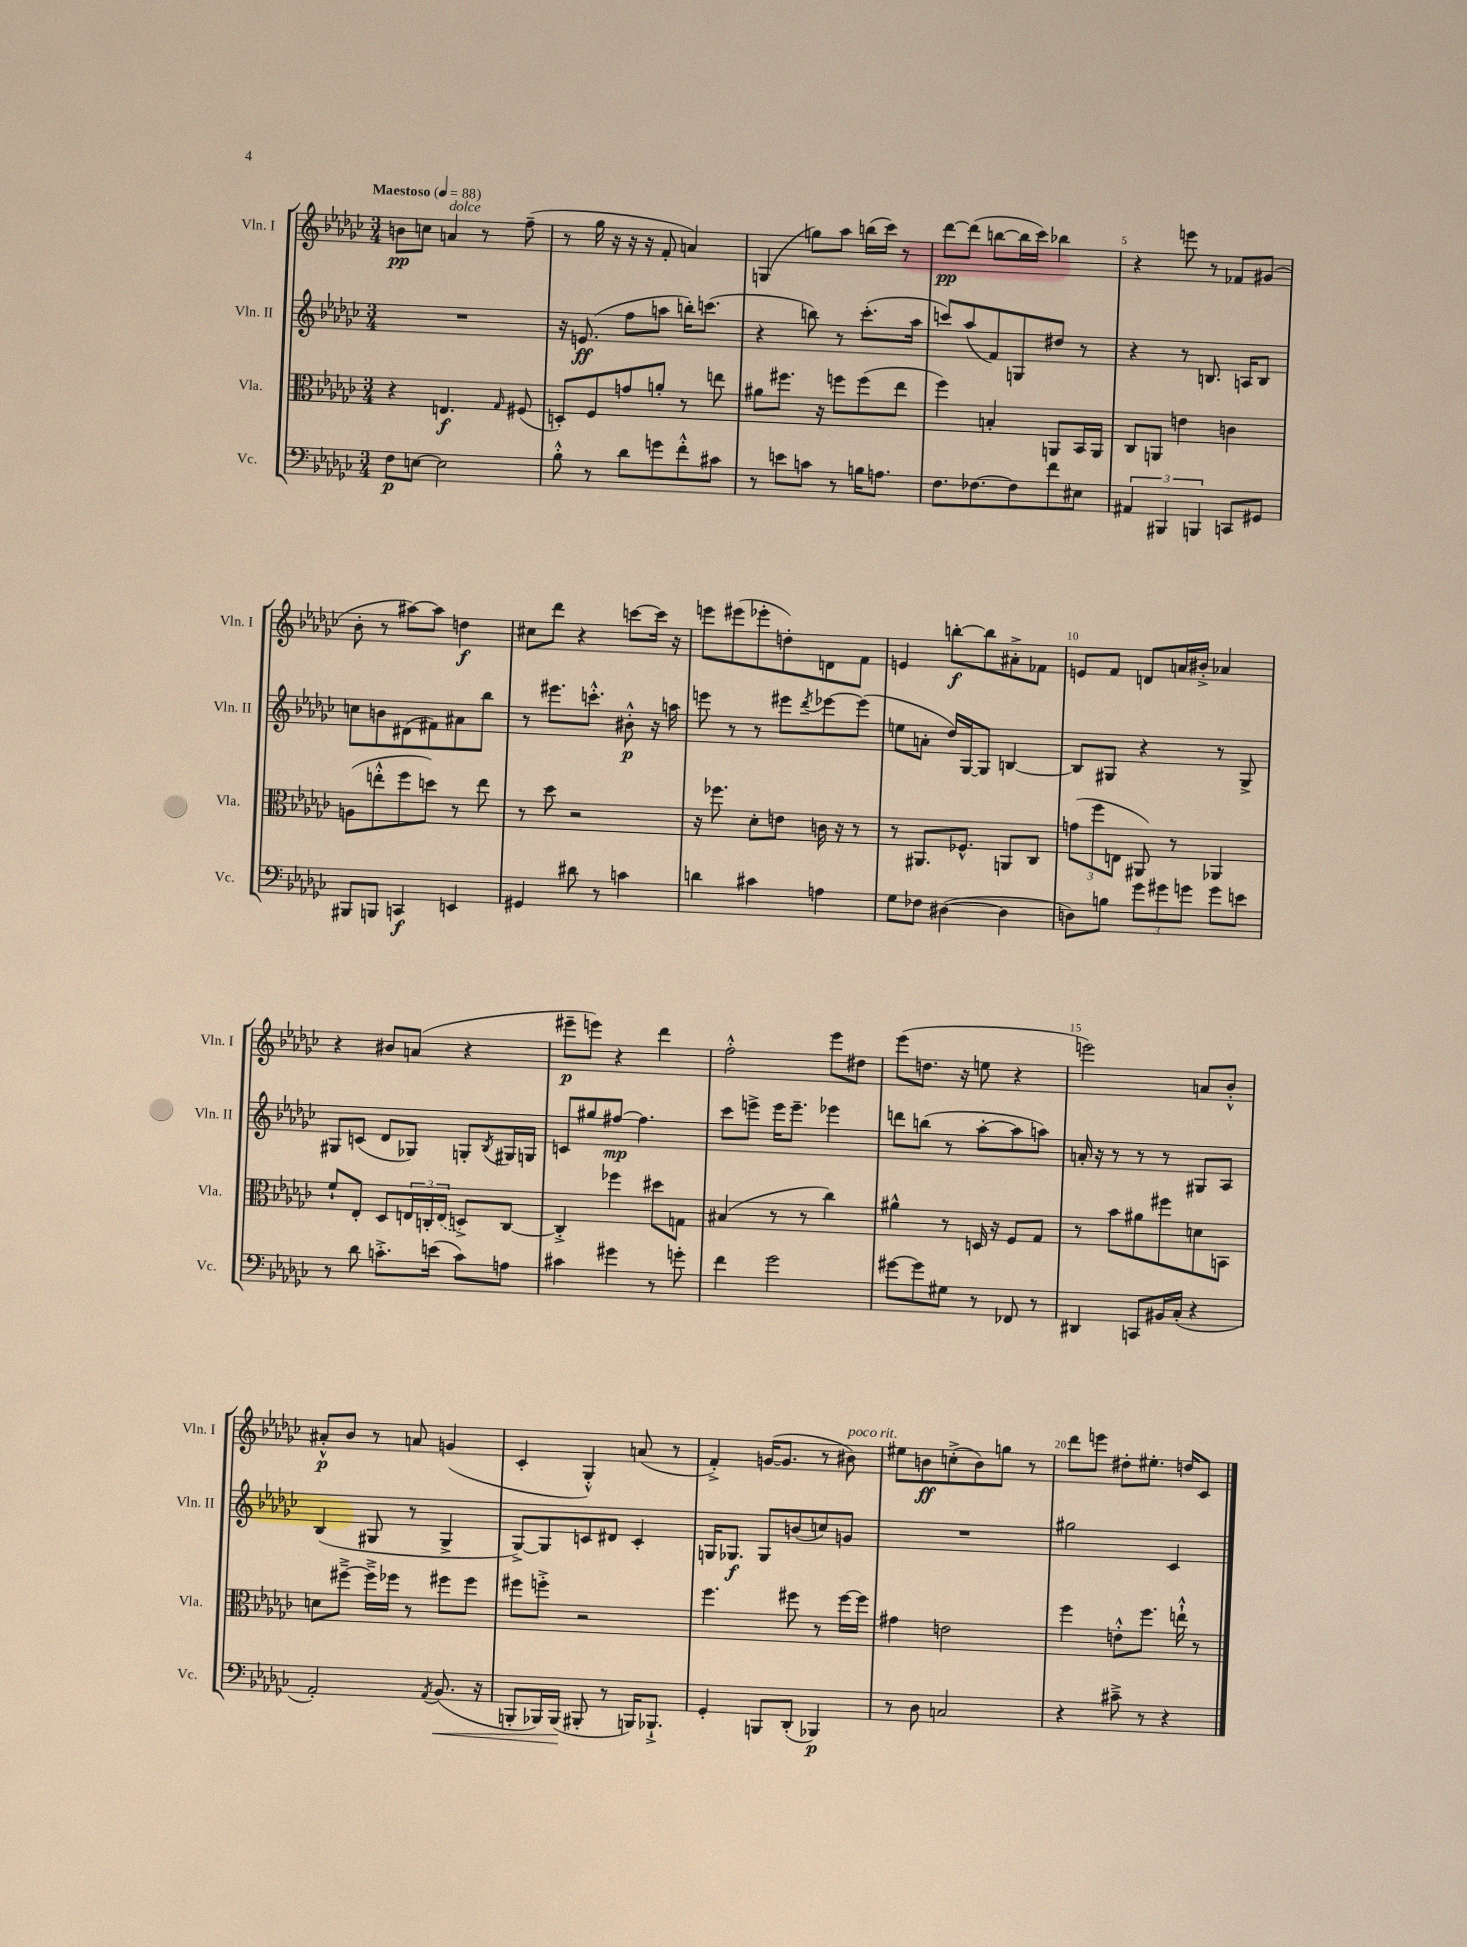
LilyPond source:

<<
\new StaffGroup <<
\new Staff = "s0" \with { instrumentName = "Vln. I" shortInstrumentName = "Vln. I" } {
    \clef treble \key ges \major \numericTimeSignature \time 3/4 \tempo "Maestoso" 4 = 88
    b'8\pp c''8 a'4^\markup { \italic "dolce" } r8 f''8--( |
    r8 ges''16 r16 r16 r16 f'8-. a'4) |
    g4( g''8) aes''8 b''16( ces'''16) r8 |
    des'''8~\pp des'''8( b''8~ b''16 ces'''16) bes''4 |
    r4 e'''8 r8 fes'8 gis'8( |
    bes'8-. r8 ais''8~) ais''8 d''4\f |
    cis''8 des'''8 r4 c'''8~ c'''16 r16 |
    e'''8 eis'''8( ees'''8-. d''8-.) d'8 f'8 |
    e'4 b''8~-.\f b''8 ais'8-.-> fes'8 |
    e'8 f'8 d'8 a'16 bis'16-.-> aes'4 |
    r4 bis'8 a'8( r4 |
    eis'''8--\p e'''8) r4 des'''4 |
    f''2-.-^ ees'''8 dis''8 |
    ees'''8( d''8. r16 e''8 r4 |
    e'''2) a'8 bes'8-.-^ |
    ais'8-.-^\p bes'8 r8 a'8 g'4( |
    ces'4-. ges4-.-^) a'8( r8 |
    f'4-.->) g'16~( g'8. r8 bis'8^\markup { \italic "poco rit." }) |
    eis''8 b'8\ff c''8-.->( b'8) g''8 r8 |
    des'''8 e'''8 dis''8-. eis''8.-. d''16 ces'8 \bar "|." |
}
\new Staff = "s1" \with { instrumentName = "Vln. II" shortInstrumentName = "Vln. II" } {
    \clef treble \key ges \major \numericTimeSignature \time 3/4
    R2. |
    r16 e'8.\ff( f''8 a''8 b''16-.) c'''8.( |
    r4 b''8) r8 ces'''8.-.( aes''16 |
    c'''8) aes''8( f'8) g8 dis''8 r8 |
    r4 r8 b8. a16 b8 |
    c''8 b'8 dis'8( fis'8) ais'8 bes''8 |
    r8 eis'''8. c'''8.-.-^ bis'8-.-^\p r16 a''16 |
    e'''8 r8 r8 eis'''8 \acciaccatura { des'''8 } ees'''8~ ees'''8( |
    e''8 a'8-. des''16) ges16~ ges8 b4~ |
    b8 gis8 r4 r8 gis8-> |
    gis8 c'8( des'8 ges8) g8-. \acciaccatura { bes8 } gis16 g16 |
    c'8 gis''8 fis''8~\mp fis''4. |
    ces'''8 e'''8-> e'''16 e'''8.-- ees'''4 |
    d'''8 b''8( r8 aes''8~-. aes''8 a''8) |
    a'16-. r16 r8 r8 r8 gis8 aes8 |
    bes4( gis8 r8 gis4-> |
    ges8~->) ges8 c'8 dis'8 c'4-. |
    g16 ges8.\f ges8 b'8( c''8) g'8 |
    R2. |
    gis''2 ces'4 \bar "|." |
}
\new Staff = "s2" \with { instrumentName = "Vla." shortInstrumentName = "Vla." } {
    \clef alto \key ges \major \numericTimeSignature \time 3/4
    r4 e4.\f \grace { ges16 } fis8( |
    d8-.) f8 g'8 a'8-. r8 e''8 |
    ais'8 fis''8. r16 f''8 f''8( ees''8 |
    f''4) b4-. a,8 bes,16 a,16 |
    ces8 a,8 e'4 c'4 |
    a8( e''8-.-^ f''8 d''8) r8 e''8 |
    r8 des''8 r2 |
    r16 fes''8. des'8-. e'8 c'16 r16 r8 |
    r8 ais,8. fes8.-^ a,8 ces8 |
    \tuplet 3/2 { g'8( f''8 e8 } ais,8) r8 aes,4 |
    f'8-! ees8-. des8 \tuplet 3/2 { e16 c16-. \once \slurDashed e16( } d8->) c8~ |
    c4-.-> fes''4 dis''8 g8 |
    bis4( r8 r8 ces''4) |
    ais'4-^ r8 d16 r16 f8 ges8 |
    r8 bes'8 ais'8 fis''8 d'8 b,8 |
    d'8 fis''8~---> fis''16---> fes''16 r8 fis''8 fis''8 |
    fis''8 f''8-.-> r2 |
    f''4. fis''8 r8 fis''16~ fis''16 |
    gis'4 e'2 |
    f''4 e'8-.-^ f''8. e''16-!-^ r8 \bar "|." |
}
\new Staff = "s3" \with { instrumentName = "Vc." shortInstrumentName = "Vc." } {
    \clef bass \key ges \major \numericTimeSignature \time 3/4
    f8\p e8~ e2 |
    bes8-.-^ r8 des'8 g'8 f'8-.-^ cis'8 |
    r8 e'8 c'8 r8 b16 a8. |
    f8. fes8.~ fes8 f'8 eis8 |
    \tuplet 3/2 { ais,4 bis,,4 b,,4 } c,8 gis,8 |
    bis,,8 b,,8 c,4\f e,4 |
    gis,4 dis'8 r8 c'4 |
    d'4 cis'4 a4 |
    ges8 fes8 dis4~( dis4 |
    d8) b8 \tuplet 3/2 { ges'8 gis'8 g'8 } g'8 e'8 |
    r8 des'8 c'8.-.-> e'16( c'8) a8 |
    cis'4 gis'4 r8 g'8-. |
    f'4 ges'2 |
    gis'8~ gis'8 gis8 r8 fes,8 r8 |
    dis,4 c,8 bis,16 ces16-.( r4 |
    aes,2-.) \acciaccatura { aes,8 } bes,8.\<( r16 |
    b,,8-. bes,,16) bes,,16\!( bis,,8-. r8 b,,16) bes,,8.-!-> |
    ges,4-. b,,8 des,8-.( bes,,4\p) |
    r8 des8 c2 |
    r4 cis'8---> r8 r4 \bar "|." |
}
>>
>>
\layout { \context { \Score \override BarNumber.break-visibility = ##(#f #t #t) barNumberVisibility = #(every-nth-bar-number-visible 5) } }
